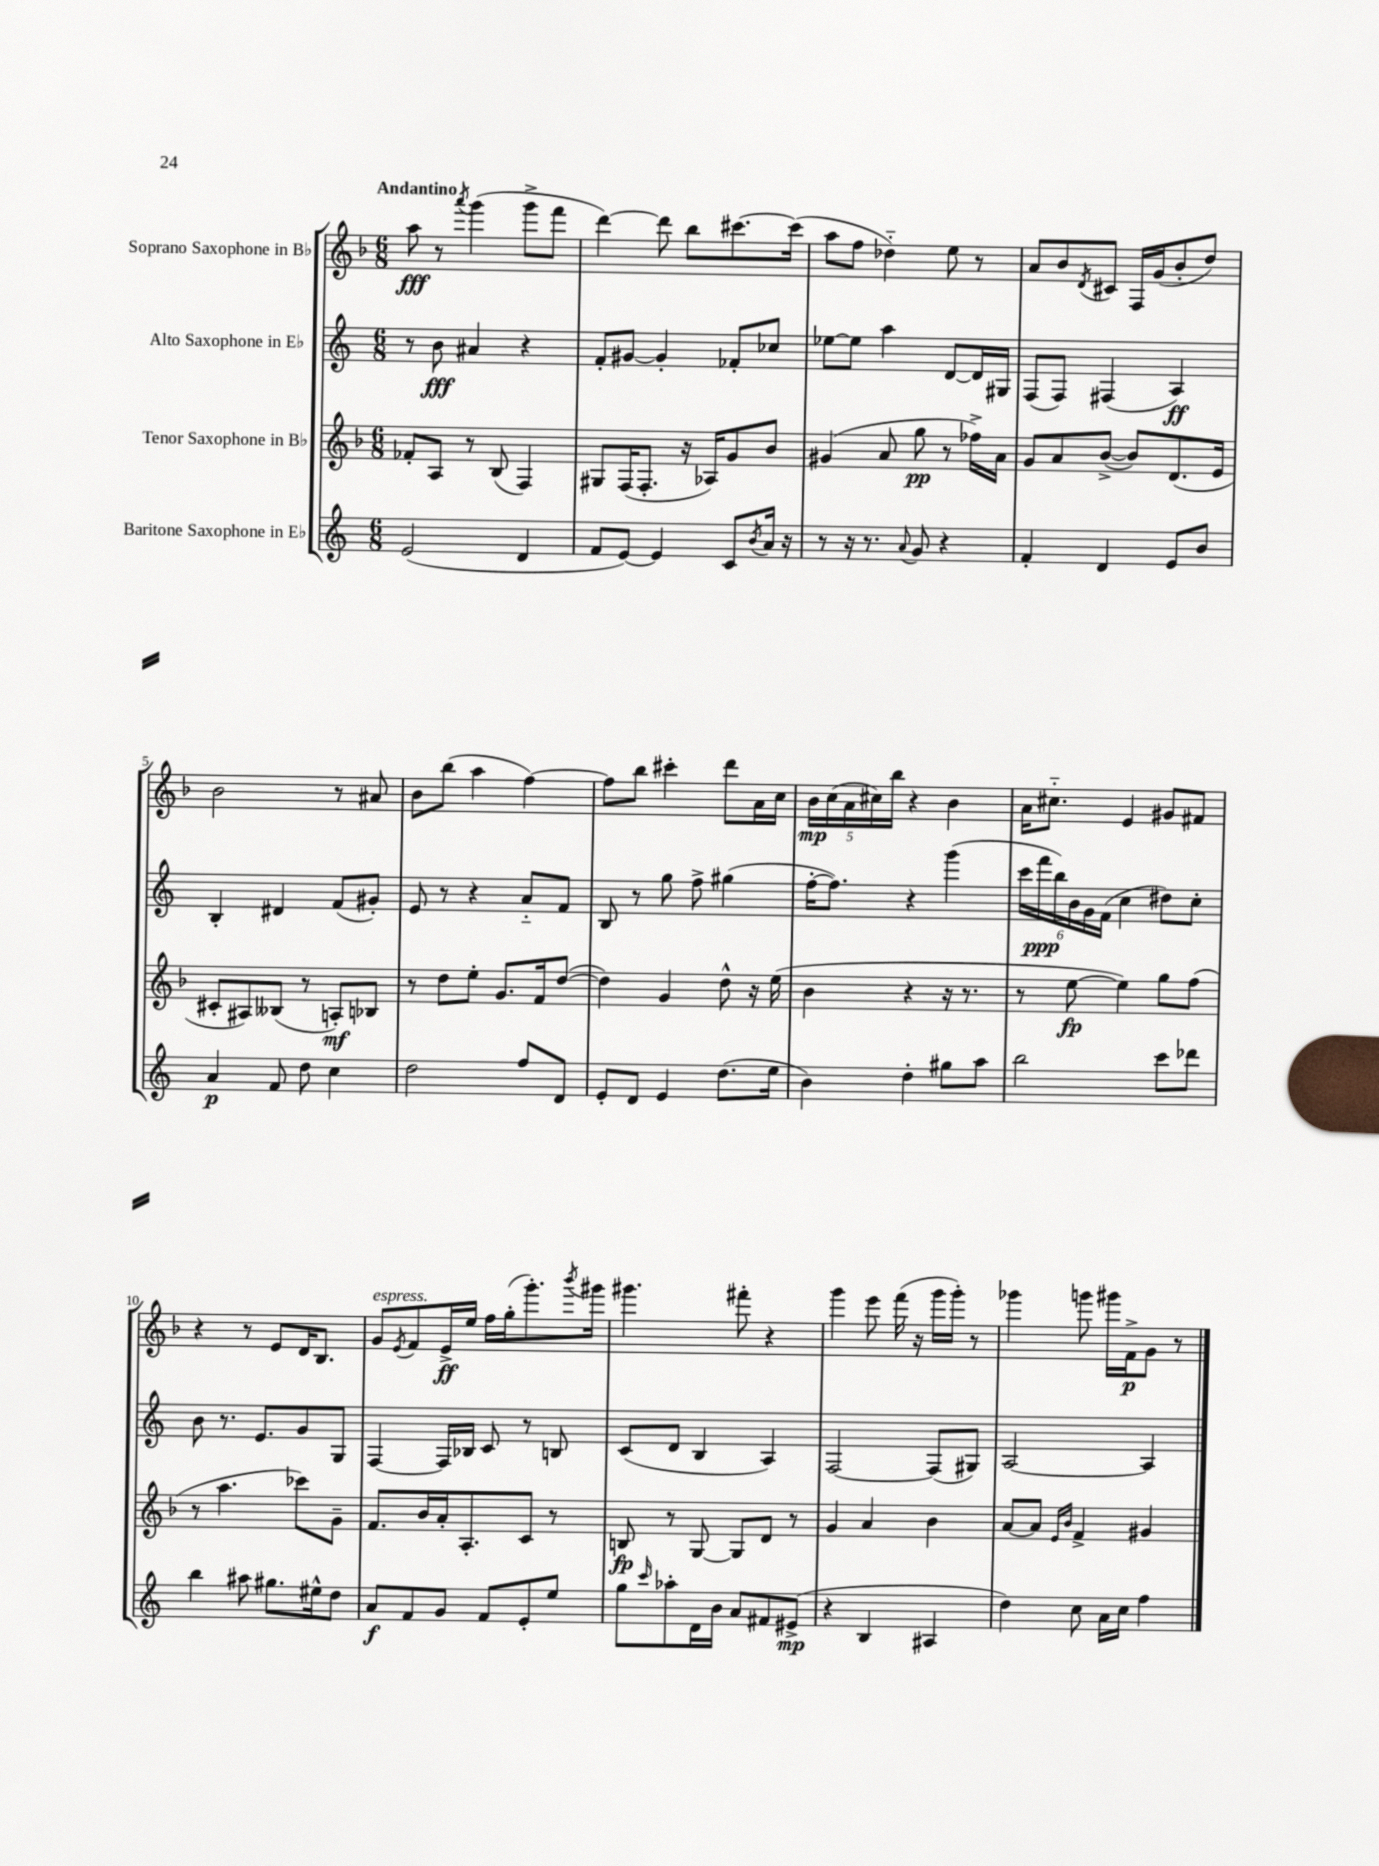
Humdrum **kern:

**kern	**dynam	**kern	**dynam	**kern	**dynam	**kern	**dynam
*part4	*part4	*part3	*part3	*part2	*part2	*part1	*part1
*staff4	*staff4	*staff3	*staff3	*staff2	*staff2	*staff1	*staff1
*I"Baritone Saxophone in E♭	*	*I"Tenor Saxophone in B♭	*	*I"Alto Saxophone in E♭	*	*I"Soprano Saxophone in B♭	*
*clefG2	*	*clefG2	*	*clefG2	*	*clefG2	*
*k[]	*	*k[b-]	*	*k[]	*	*k[b-]	*
*M6/8	*	*M6/8	*	*M6/8	*	*M6/8	*
=1	=1	=1	=1	=1	=1	=1	=1
!	!	!	!	!	!	!LO:TX:a:B:t=Andantino	!
(2e/	.	8f-X'/L	.	8r	.	8aa\	fff
.	.	8A/J	.	8b\	fff	8r	.
.	.	.	.	.	.	8qaaa/	.
.	.	8r	.	4a#X/	.	(4ggg\	.
.	.	(8B-/	.	.	.	.	.
4d/	.	4F/)	.	4r	.	8ggg^\L	.
.	.	.	.	.	.	8fff\J	.
=2	=2	=2	=2	=2	=2	=2	=2
8f/L	.	8G#X/L	.	8f'/L	.	[4ddd\)	.
[8e/J)	.	(16F/K	.	[8g#X/J	.	.	.
.	.	8.F'/J	.	.	.	.	.
4e/]	.	.	.	4g#'/]	.	8ddd\]	.
.	.	16r	.	.	.	8bb-\L	.
.	.	16A-X/KL)	.	.	.	.	.
8c/L	.	8g/	.	8f-X'/L	.	[8.ccc#X\	.
8qb/	.	.	.	.	.	.	.
16a/Jk	.	8b-/J	.	8cc-X/J	.	.	.
16r	.	.	.	.	.	(16ccc#\Jk]	.
=3	=3	=3	=3	=3	=3	=3	=3
8r	.	(4g#X/	.	[8ee-X\L	.	8aa\L	.
16r	.	.	.	8ee-\J]	.	8ff\J	.
8.r	.	.	.	.	.	.	.
.	.	8a/	.	4aa\	.	4dd-X\)	.
8qqa/	.	.	.	.	.	.	.
8g/	.	8gg\	pp	.	.	.	.
4r	.	8r	.	[8d/L	.	8ee\	.
.	.	16ff-X^\LL)	.	16d/L]	.	8r	.
.	.	16a\JJ	.	16G#X/JJ	.	.	.
=4	=4	=4	=4	=4	=4	=4	=4
4f'/	.	8g/L	.	(8F/L	.	8a/L	.
.	.	8a/	.	8F/J)	.	8b-/	.
.	.	.	.	.	.	8qd/	.
4d/	.	([8b-^/J	.	(4F#X/	.	8c#X/J	.
.	.	8b-/L])	.	.	.	16F/LL	.
.	.	.	.	.	.	(16g/J	.
8e/L	.	(8.d/	.	4A/)	ff	8b-'/	.
8b/J	.	.	.	.	.	8dd/J)	.
.	.	16e/Jk	.	.	.	.	.
!!LO:LB:g=z
=5	=5	=5	=5	=5	=5	=5	=5
4a/	p	8c#X'/L	.	4B'/	.	2b-\	.
.	.	8A#X/)	.	.	.	.	.
8f/	.	(8B--X/J	.	4d#X/	.	.	.
8dd\	.	8r	.	.	.	.	.
4cc\	.	8An'/L)	mf	(8f/L	.	8r	.
.	.	8B-X/J	.	8g#X'/J)	.	8a#X/	.
=6	=6	=6	=6	=6	=6	=6	=6
2dd\	.	8r	.	8e/	.	8b-\L	.
.	.	8dd\L	.	8r	.	(8bb-\J	.
.	.	8ee'\J	.	4r	.	4aa\	.
.	.	8.g/L	.	.	.	.	.
8ff/L	.	.	.	8a/L	.	[4ff\)	.
.	.	16f/k	.	.	.	.	.
8d/J	.	([8dd/J	.	8f/J	.	.	.
=7	=7	=7	=7	=7	=7	=7	=7
8e'/L	.	4dd\])	.	8B/	.	8ff\L]	.
8d/J	.	.	.	8r	.	8bb-\J	.
4e/	.	4g/	.	8gg\	.	4ccc#X'\	.
.	.	.	.	8ff^\	.	.	.
(8.dd\L	.	8dd^^\	.	(4gg#X\	.	8ddd\L	.
.	.	16r	.	.	.	16a\L	.
16ee\Jk	.	(16ee\	.	.	.	16cc\JJ	.
=8	=8	=8	=8	=8	=8	=8	=8
4b\)	.	4b-\	.	[16ff'\KL	.	20b-\LL	mp
.	.	.	.	.	.	(20cc\	.
.	.	.	.	8.ff\J])	.	.	.
.	.	.	.	.	.	20a\	.
.	.	.	.	.	.	20cc#X\)	.
.	.	.	.	.	.	20bb-\JJ	.
4dd'\	.	4r	.	4r	.	4r	.
8gg#X\L	.	16r	.	(4ggg\	.	4b-\	.
.	.	8.r	.	.	.	.	.
8aa\J	.	.	.	.	.	.	.
=9	=9	=9	=9	=9	=9	=9	=9
2bb\	.	8r	.	24ccc\LL	.	16a\KL	.
.	.	.	.	24fff\	ppp	.	.
.	.	.	.	.	.	8.cc#X\J	.
.	.	.	.	24bb\)	.	.	.
.	.	[8ee\	fp	24b\	.	.	.
.	.	.	.	24g\	.	.	.
.	.	.	.	(24f\JJ	.	.	.
.	.	4ee\])	.	4cc\	.	4e/	.
8ccc\L	.	8gg\L	.	8dd#X\L)	.	8g#X/L	.
8ddd-X\J	.	(8ff\J	.	8cc'\J	.	8f#X/J	.
!!LO:LB:g=z
=10	=10	=10	=10	=10	=10	=10	=10
4bb\	.	8r	.	8b\	.	4r	.
.	.	4.aa\	.	8.r	.	.	.
8aa#X\	.	.	.	.	.	8r	.
.	.	.	.	8.e/L	.	.	.
8.gg#X\L	.	.	.	.	.	8e/L	.
.	.	8ccc-X\L)	.	8g/	.	16d/K	.
16ee#X^^\k	.	.	.	.	.	8.B-/J	.
8dd\J	.	8g~\J	.	8G/J	.	.	.
=11	=11	=11	=11	=11	=11	=11	=11
!	!	!	!	!	!	!LO:TX:a:i:t=espress.	!
8a/L	f	8.f/L	.	[4F/	.	8g/L	.
.	.	.	.	.	.	8qe/	.
8f/	.	.	.	.	.	8f/	.
.	.	16b-/L	.	.	.	.	.
8g/J	.	16a'/J	.	16F/LL]	.	16e^/L	ff
.	.	8.A'/	.	16B-X/JJ	.	16ee/JJ	.
8f/L	.	.	.	8c/	.	16ff\LL	.
.	.	.	.	.	.	(16gg'\J	.
8e'/	.	8c/J	.	8r	.	8.ggg'\)	.
8ee/J	.	8r	.	8Bn/	.	.	.
.	.	.	.	.	.	8qbbb-/	.
.	.	.	.	.	.	16ggg#X\Jk	.
=12	=12	=12	=12	=12	=12	=12	=12
8gg\L	.	8Bn/	fp	(8c/L	.	4.ggg#X\	.
16qqccc/	.	.	.	.	.	.	.
8aa-X'\	.	8r	.	8d/J	.	.	.
16d\L	.	[8G/	.	4B/	.	.	.
16b\JJ	.	.	.	.	.	.	.
8a/L	.	8G/L]	.	.	.	8fff#X'\	.
8f#X/	.	8d/J	.	4A/)	.	4r	.
(8e#X^/J	mp	8r	.	.	.	.	.
=13	=13	=13	=13	=13	=13	=13	=13
4r	.	4g/	.	[2F/	.	4ggg\	.
4B/	.	4a/	.	.	.	8eee\	.
.	.	.	.	.	.	(16fff\	.
.	.	.	.	.	.	16r	.
4A#X/	.	4b-\	.	(8F/L]	.	16ggg\LL	.
.	.	.	.	.	.	16ggg'\JJ)	.
.	.	.	.	8G#X/J)	.	8r	.
=14	=14	=14	=14	=14	=14	=14	=14
4dd\)	.	[8a/L	.	[2A/	.	4ggg-X\	.
.	.	8a/J]	.	.	.	.	.
.	.	16qqe/LL	.	.	.	.	.
.	.	16qqb-/JJ	.	.	.	.	.
8cc\	.	4f^/	.	.	.	8gggn\	.
16a\LL	.	.	.	.	.	16ggg#X\LL	.
16cc\JJ	.	.	.	.	.	16f^\J	p
4ff\	.	4g#X/	.	4A/]	.	8g\J	.
.	.	.	.	.	.	8r	.
==	==	==	==	==	==	==	==
*-	*-	*-	*-	*-	*-	*-	*-
